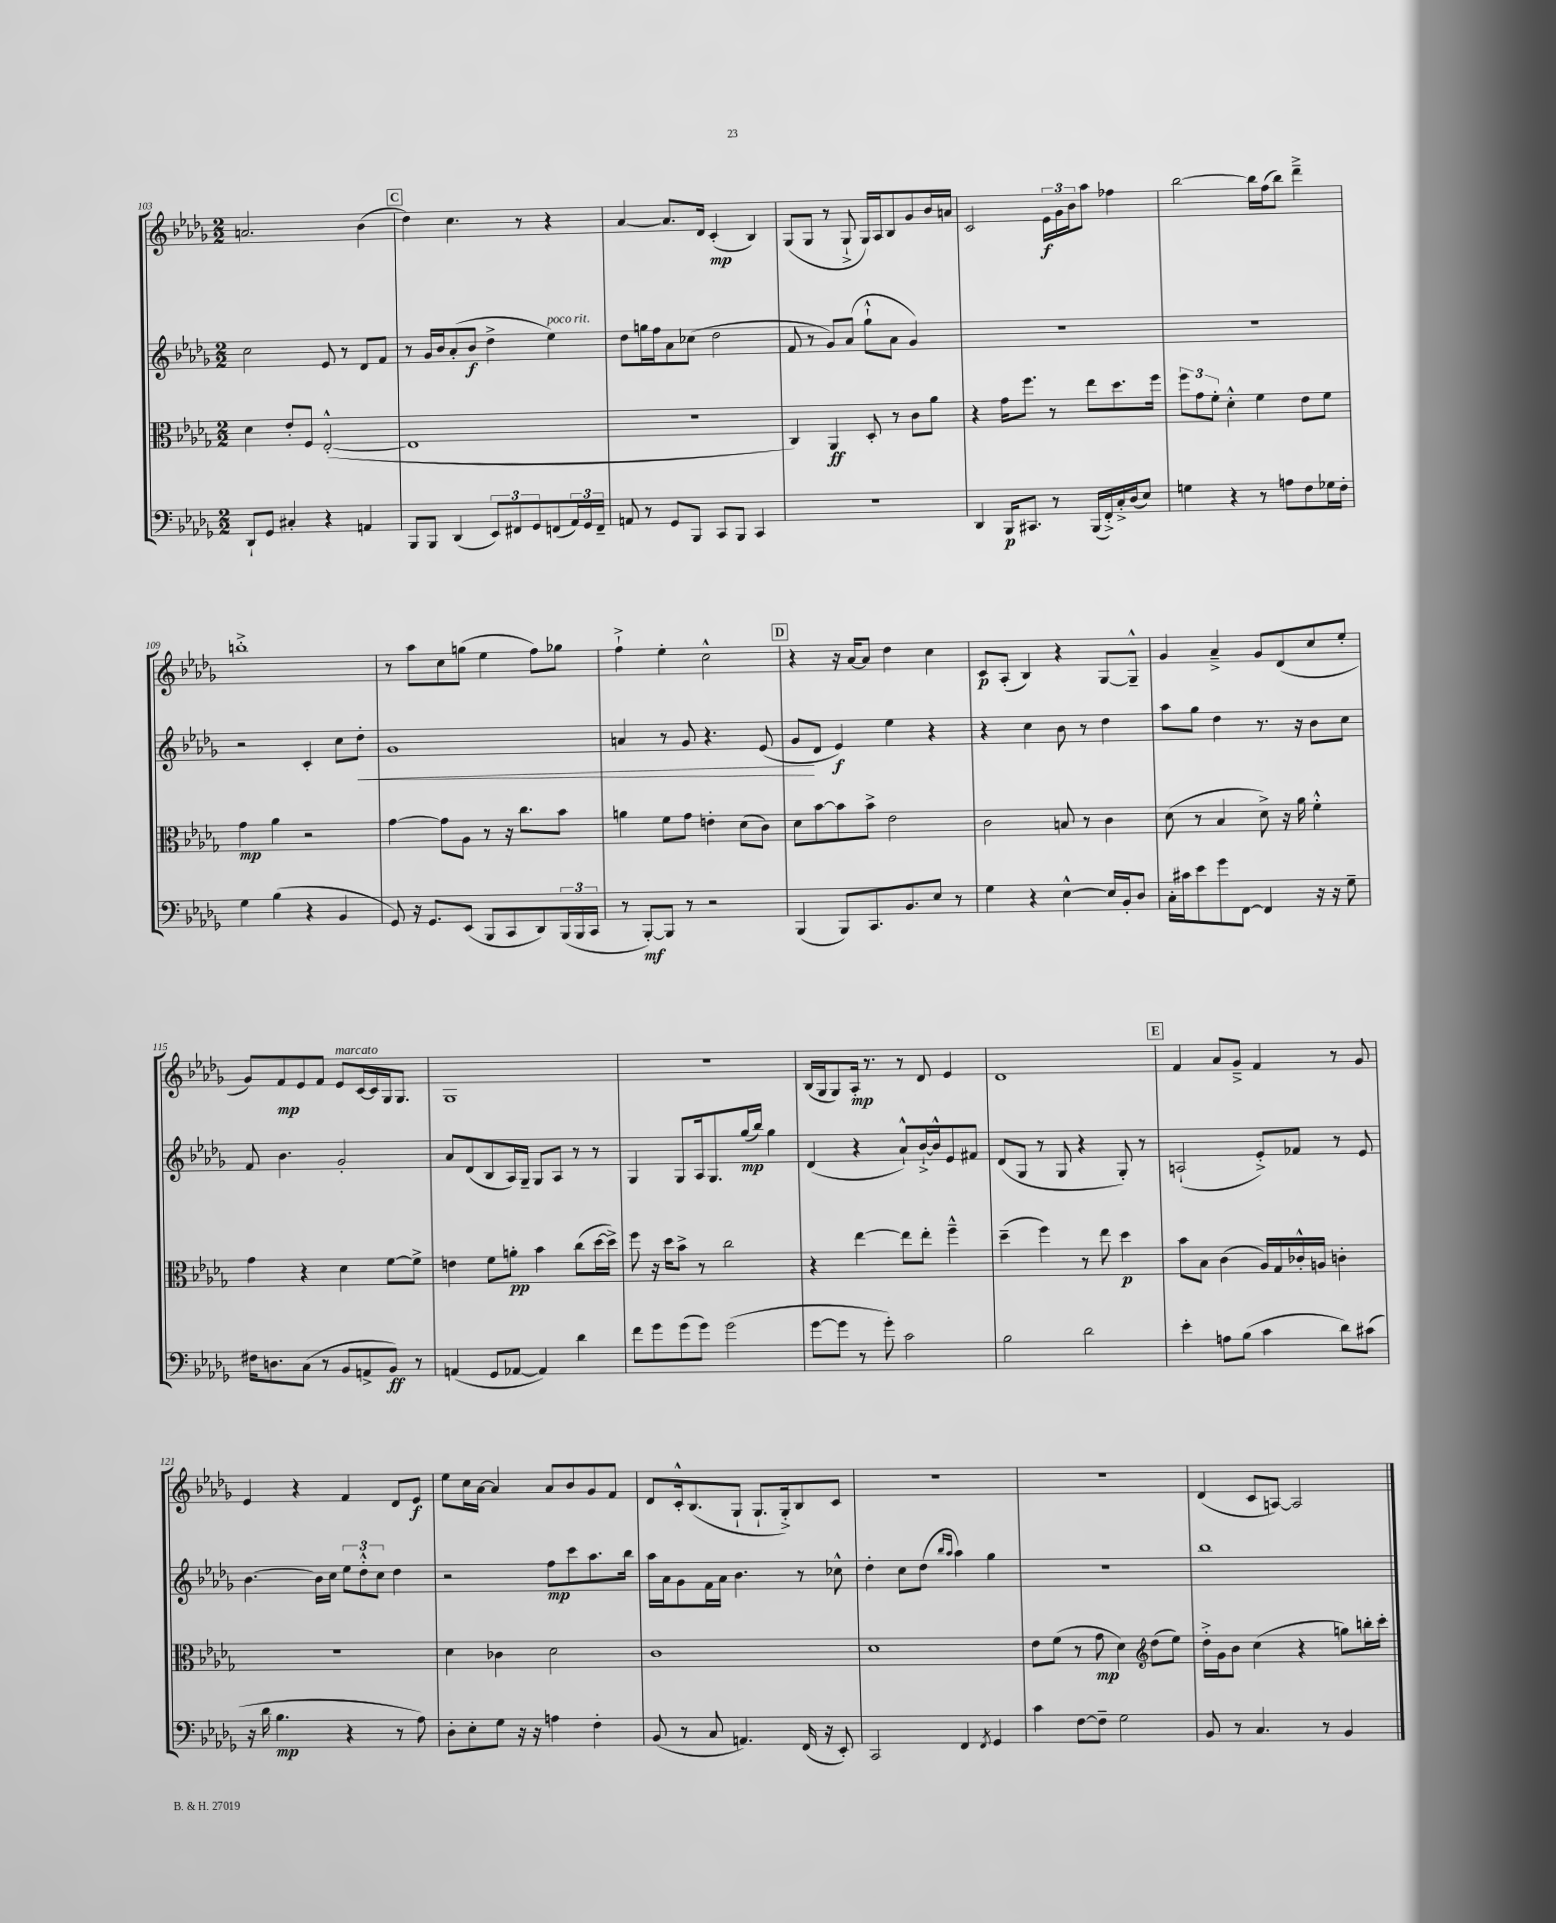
<<
\new StaffGroup <<
\new Staff = "s0" {
    \clef treble \key des \major \numericTimeSignature \time 2/2
    a'2. bes'4( |
    \mark \markup { \box "C" } des''4) c''4. r8 r4 |
    aes'4~ aes'8. des'16 c'4-.\mp( bes4) |
    ges8( ges8 r8 ges8-!-> ges16) aes16 bes8 ges'8 bes'16 a'16 |
    c'2 \tuplet 3/2 { ees'16\f ges'16 bes'16 } aes''8 fes''4 |
    bes''2~ bes''16 f''16( bes''8) des'''4---> |
    b''1-.-> |
    r8 aes''8 c''8 g''8( ees''4 f''8) ges''8 |
    f''4-!-> ees''4-. c''2-^ |
    \mark \markup { \box "D" } r4 r16 aes'16~ aes'8 des''4 c''4 |
    c'8\p aes8-.( bes4) r4 ges8~ ges8---^ |
    ges'4 aes'4---> ges'8 des'8( c''8 ees''8-. |
    ges'8) f'8\mp ees'8 f'8 ees'8^\markup { \italic "marcato" } c'16~ c'16 ges16 ges8. |
    ges1 |
    r1 |
    bes16( ges16 ges8) aes16-.\mp r8. r8 des'8 ees'4 |
    des'1 |
    \mark \markup { \box "E" } f'4 aes'8 ges'8---> f'4 r8 ges'8 |
    ees'4 r4 f'4 des'8 ees'8\f |
    ees''8 c''16 aes'16~ aes'4 aes'8 bes'8 ges'8 f'8 |
    des'8 c'16-.-^ bes8.( ges8-! ges8.-! ges16-.->) bes8 c'8 |
    R1 |
    R1 |
    des'4( c'8 a8~) a2 \bar "|." |
}
\new Staff = "s1" {
    \clef treble \key des \major \numericTimeSignature \time 2/2
    c''2 ees'8 r8 des'8 f'8 |
    \mark \markup { \box "C" } r8 ges'16 bes'16 aes'8-.( bes'8\f des''4-> ees''4^\markup { \italic "poco rit." }) |
    des''8 g''16 f''16 aes'8 ces''8( des''2 |
    f'8 r8 ges'8) aes'8( ges''8-!-^ aes'8 ges'4) |
    R1 |
    R1 |
    r2 c'4-. c''8 des''8-.\< |
    ges'1 |
    a'4 r8 ges'8 r4. ees'8( |
    \mark \markup { \box "D" } ges'8\! des'8 ees'4\f) ees''4 r4 |
    r4 c''4 bes'8 r8 des''4 |
    aes''8 ges''8 des''4 r8. r16 bes'8 c''8 |
    f'8 bes'4. ges'2-. |
    aes'8 des'8( bes8 aes16) ges16-- ges8 aes8 r8 r8 |
    ges4 ges8 aes16 ges8. ges''16\mp( bes''16) ges''4 |
    des'4( r4 aes'8-!-^) bes'16~-!-> bes'16-^ ees'8 fis'8 |
    des'8( ges8 r8 ges8 r4 ges8-.) r8 |
    \mark \markup { \box "E" } a2-!( ees'8-.->) fes'8 r8 ees'8 |
    bes'4.~ bes'16 c''16 \tuplet 3/2 { ees''8 des''8-.-^ c''8 } des''4 |
    r2 f''8\mp c'''8 aes''8. bes''16 |
    aes''16 aes'16 ges'8 f'16 aes'16 bes'4. r8 ces''8-^ |
    des''4-. c''8 des''8( \grace { bes''16 aes''16 } aes''4) ges''4 |
    R1 |
    bes''1 \bar "|." |
}
\new Staff = "s2" {
    \clef alto \key des \major \numericTimeSignature \time 2/2
    des'4 ees'8-. f8 ees2~-.-^( |
    \mark \markup { \box "C" } ees1 |
    R1 |
    c4) aes,4\ff des8-. r8 c'8 aes'8 |
    r4 ges'16 f''8. r8 ees''8 des''8. f''16 |
    \tuplet 3/2 { f''8 ges'8 f'8-. } des'4-.-^ f'4 ees'8 f'8 |
    ges'4\mp aes'4 r2 |
    ges'4~ ges'8 aes8 r8 r16 c''8. bes'8 |
    a'4 f'8 ges'8 e'4-. des'8( c'8) |
    \mark \markup { \box "D" } des'8 bes'8~ bes'8 bes'8-> ees'2 |
    c'2 b8 r8 c'4 |
    des'8( r8 bes4 des'8->) r16 aes'16 f'4-.-^ |
    ges'4 r4 des'4 f'8~ f'8-> |
    e'4 f'8 a'8-.\pp bes'4 c''8( des''16~ des''16->) |
    f''8 r16 des''16 bes'8-> r8 c''2 |
    r4 ees''4~ ees''8 ees''8-. f''4---^ |
    des''4--( f''4) r8 ees''8 des''4\p |
    \mark \markup { \box "E" } bes'8 bes8 c'4( aes16) ges16 ces'16-.-^ a16 c'4-. |
    r1 |
    des'4 ces'4 des'2 |
    c'1 |
    des'1 |
    ees'8 f'8( r8 ges'8\mp des'4) \clef treble des''8( ees''8) |
    des''16-.-> ges'16 bes'8 c''4( r4 g''8) b''16-. c'''16-. \bar "|." |
}
\new Staff = "s3" {
    \clef bass \key des \major \numericTimeSignature \time 2/2
    des,8-! ges,8 cis4-. r4 a,4 |
    \mark \markup { \box "C" } bes,,8 bes,,8 des,4( \tuplet 3/2 { ees,8) fis,8 ges,8 } f,8( \tuplet 3/2 { aes,16) ges,16 f,16-- } |
    a,8 r8 ges,8 bes,,8 c,8 bes,,8 c,4 |
    r1 |
    des,4 bes,,16\p cis,8. r8 bes,,16( f,16-.->) c16-.-> des16( ees8) |
    g4 r4 r8 a8 f8 ges16 f16-. |
    ges4 bes4( r4 bes,4 |
    ges,8) r16 ges,8. ees,8( bes,,8 c,8 des,8) \tuplet 3/2 { bes,,16( bes,,16 c,16 } |
    r8 bes,,8~-.\mf) bes,,8 r8 r2 |
    \mark \markup { \box "D" } bes,,4( bes,,8) c,8. bes,8. ees8 r8 |
    ges4 r4 ees4~-^ ees16 bes,16-. des8 |
    c16-. cis'16 ees'8 ges'8 f,8~ f,4 r16 r16 ges8-- |
    fis16 d8. c8( r8 bes,8 a,8-> bes,8\ff) r8 |
    a,4( ges,8 aes,8~ aes,4) des'4 |
    f'8 ges'8 ges'8( ges'8) ges'2( |
    ges'8~ ges'8 r8 ges'8-.) c'2 |
    bes2 des'2 |
    \mark \markup { \box "E" } ees'4-. a8 bes8( c'4 des'8) cis'8( |
    r16 des'16 bes4.\mp r4 r8 aes8) |
    des8-. ees8-. ges8 r16 r16 a4 f4-. |
    bes,8( r8 c8 a,4.) f,16( r16 ees,8-.) |
    c,2 f,4 \acciaccatura { f,8 } ges,4 |
    c'4 f8~ f8-- ges2 |
    bes,8 r8 c4. r8 bes,4 \bar "|." |
}
>>
>>
\layout { \context { \Score currentBarNumber = #103 } }
